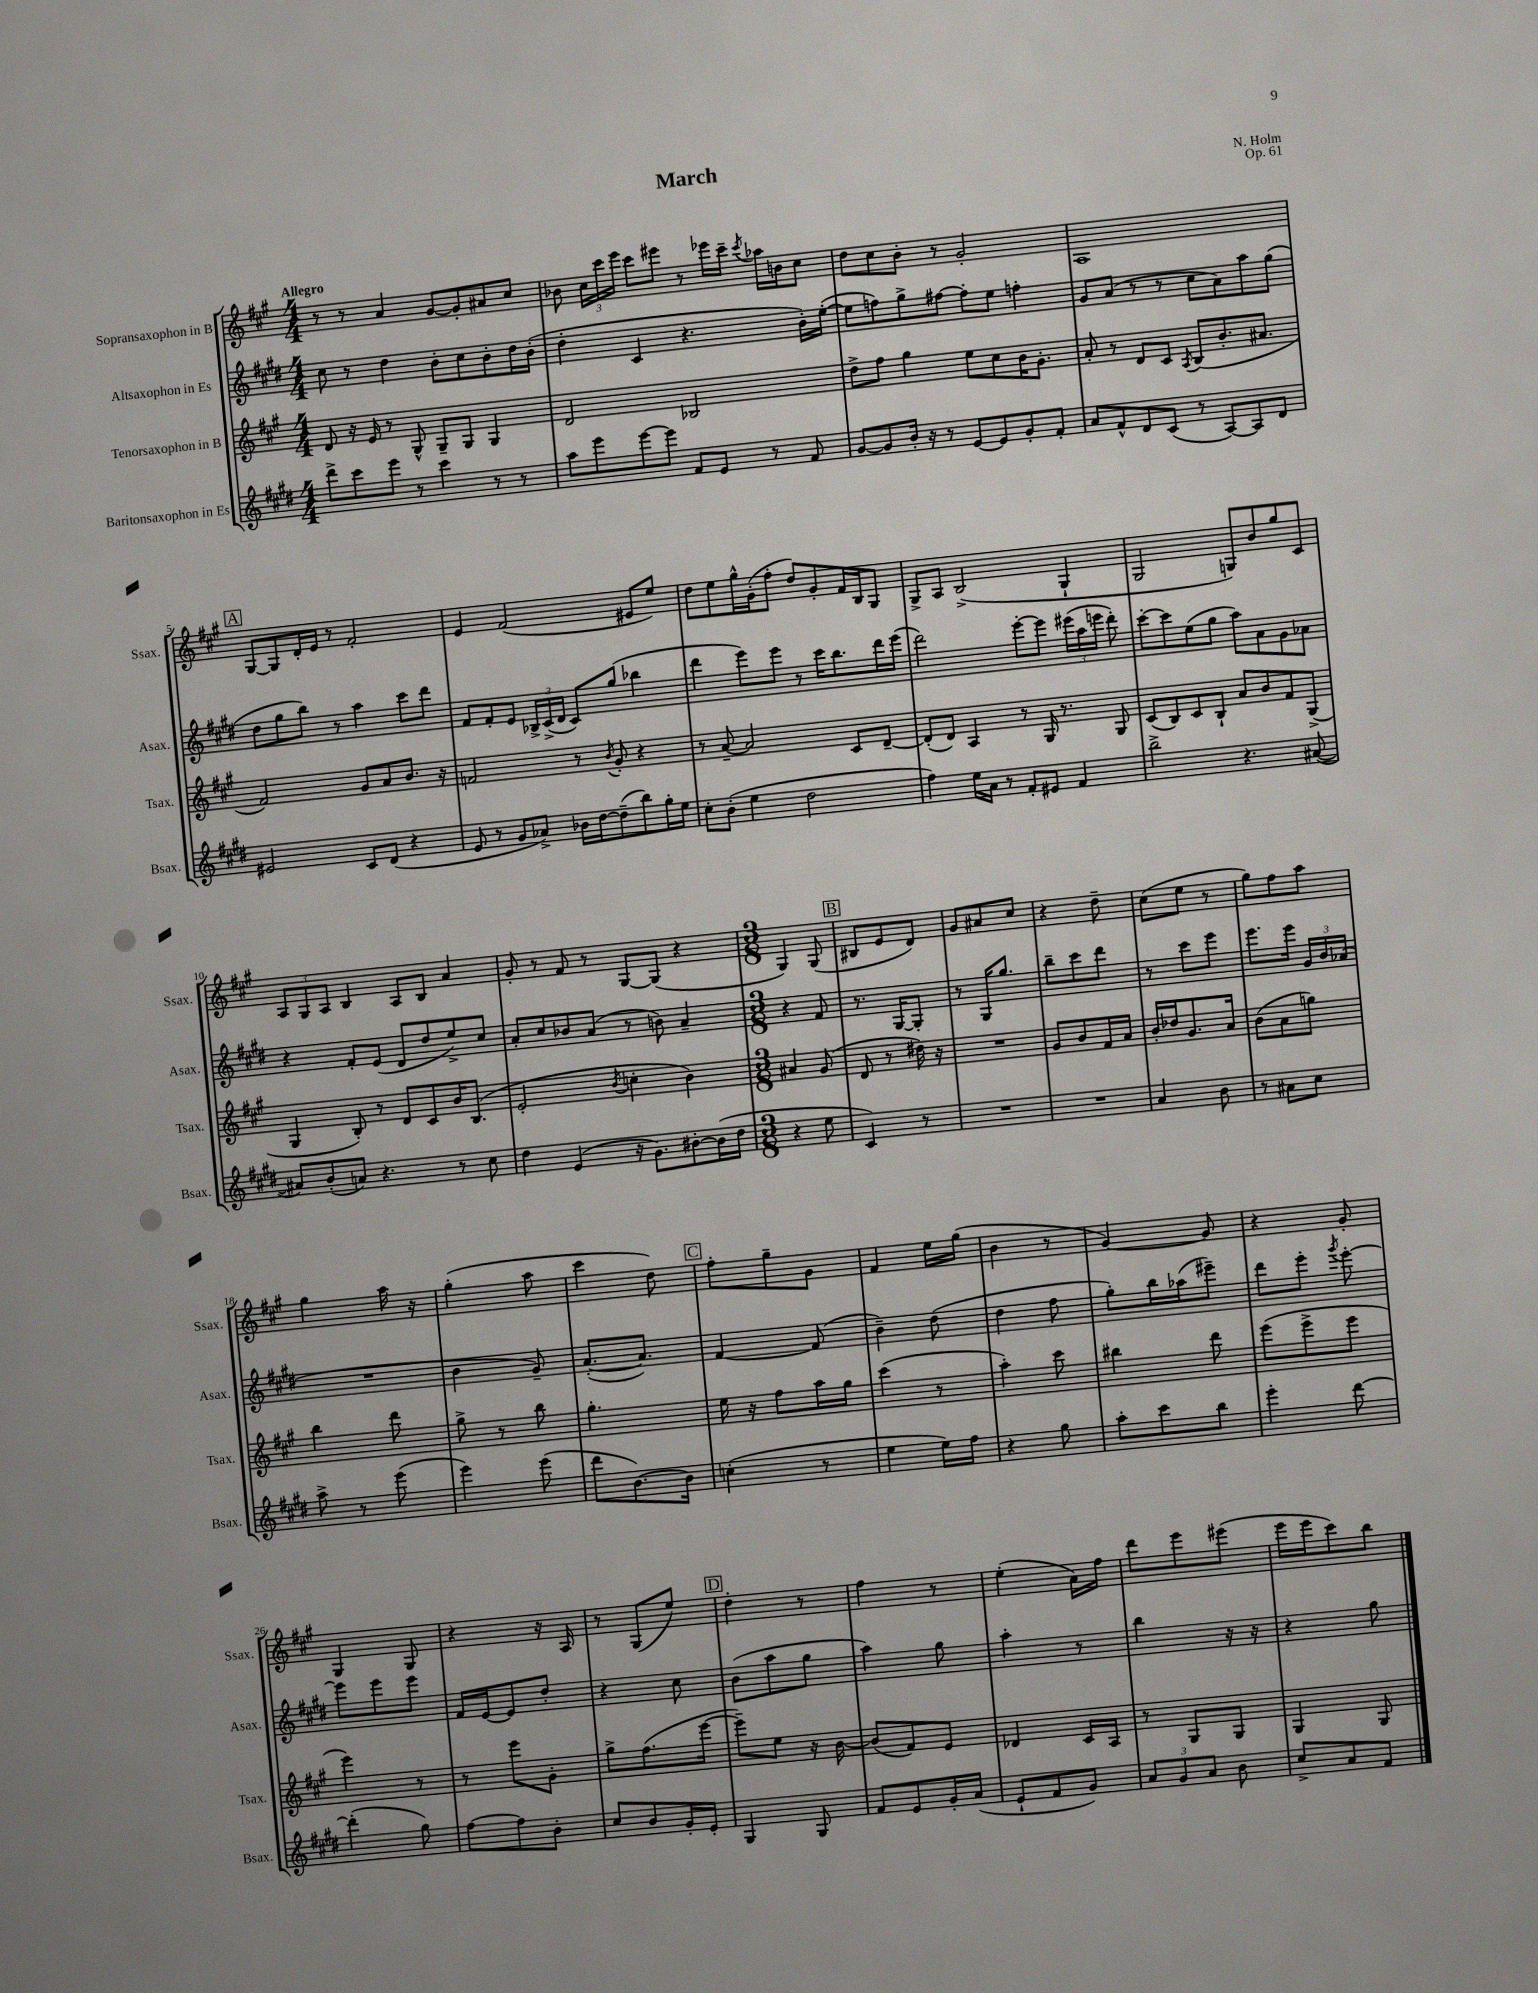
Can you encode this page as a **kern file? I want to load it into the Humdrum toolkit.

**kern	**kern	**kern	**kern
*staff4	*staff3	*staff2	*staff1
*clefG2	*clefG2	*clefG2	*clefG2
*k[f#c#g#d#]	*k[f#c#g#]	*k[f#c#g#d#]	*k[f#c#g#]
*M4/4	*M4/4	*M4/4	*M4/4
8ddd#^	8d	8cc#	8r
8ccc#	16r	8r	8r
.	16e	.	.
8eee	8r	4dd#	4a
8r	8G#^^	.	.
4ccc#	8G#~	8b'	[8g#
.	8G#	8cc#	8g#']
8r	4G#	8b'	8a#
8r	.	16dd#	8cc#
.	.	(16b'	.
=	=	=	=
8aa	2d	4dd#'	8b-
8eee	.	.	24cc#
.	.	.	24ccc#
.	.	.	24eee
[8eee	.	4c#	8ccc#
8eee]	.	.	8eee#
8f#	2B-	4.r	8r
8e	.	.	16eee-
.	.	.	16ccc#~
.	.	.	8qccc#
8r	.	.	16aa-
.	.	.	16b
8f#	.	16b')	8cc#
.	.	([16ee'	.
=	=	=	=
[8g#	8dd^	8ee]	8dd
8g#]	8ff#	8ff)	8cc#
16b'	4gg#	8gg#^	8b'
16r	.	.	.
8r	.	[8ff#	8r
[8e	8ee	8ff#']	2g#'
8e]	8cc#	8ee	.
8g#'	16b	4ff'	.
.	8.g#'	.	.
8f#'	.	.	.
=	=	=	=
8a	8a'	8g#	1A
8f#^^	8r	(8a	.
8d#	8d	8r	.
(8c#	8c#	8r	.
.	8qA	.	.
8r	(8B	8cc#	.
[8A)	8.b'	8a)	.
8A]	.	8aa	.
.	8.a#	.	.
8d#	.	(8gg#	.
=	=	=	=
2e#	2f#)	8dd#	[8G#
.	.	8gg#	8G#]
.	.	8bb)	16d'
.	.	.	16e
.	.	8r	8r
8c#	8g#	4aa	2f#'
(8d#	8a	.	.
4r	8.b	8ccc#	.
.	.	8ddd#	.
.	16r	.	.
=	=	=	=
8e	2f	8f#	4e
8r	.	8f#'	.
8g#	.	8e	(2f#
8a-^)	.	24B-^	.
.	.	(24c#^	.
.	.	24d#	.
16b-	8r	8c#)	.
[16dd#	.	.	.
.	8qb	.	.
(8dd#~]	8g#'	(8gg#	.
8bb)	4r	4bb-	8e#
16gg#'	.	.	8ee)
16ee	.	.	.
=	=	=	=
8cc#'	8r	4ddd#	8dd
(8b'	[8a~	.	8ee
4ee	2a]	8eee)	16gg#^^
.	.	.	(16g#'
.	.	8eee	8ff#'
2dd#	.	8r	8dd)
.	.	16ccc#	8g#'
.	.	8.bb	.
.	8c#	.	16f#
.	.	.	16B
.	[8d~	16ddd#	8G#
.	.	(16eee	.
=	=	=	=
4ff#)	(8d']	2ddd#)	8G#^
.	8d)	.	8A
16ee	4A	.	(2B^
16a	.	.	.
8r	.	.	.
8f#'	8r	[8eee'	.
8e#	16G#	8eee]	.
.	8.r	.	.
4f#	.	(24eee#	4G#`
.	.	24aa	.
.	.	24eee	.
.	8G#	8ddd#')	.
=	=	=	=
2bb^	(8c#	[8ccc#'	2G#
.	8B)	8ccc#]	.
.	8c#	(8ee	.
.	8B`	8gg#	.
4.r	8a	8aa)	8G)
.	8b	8a	8b
.	8f#	8g#	8gg#
([8a#	(8G#^	8a-	8c#
=	=	=	=
8a#])	4G#	4r	12A
.	.	.	12G#
(8b'	.	.	.
.	.	.	12A
8a)	8B')	8f#'	4B
4.r	8r	(8e	.
.	8d	8d#	8A
.	8c#	8dd#	8B
8r	16b	8ee^)	4a
.	(8.B	.	.
8cc#	.	8cc#	.
=	=	=	=
4dd#	2e'	8a'	8g#'
.	.	8cc#	8r
(4e	.	8b-	8f#
.	.	(8a	8r
.	8qb	.	.
16r	4cc'	8r	[8G#
8.g#)	.	.	.
.	.	8b)	(8G#]
[8b#'	4b)	4a~	4r
(16b#]	.	.	.
16dd#	.	.	.
=	=	=	=
*M3/8	*M3/8	*M3/8	*M3/8
4r	4a#	4r	4G#)
8ee	(8g#	8f#	(8G#
=	=	=	=
4c#)	8d	8.r	8B#
.	8r	.	8e
.	.	[16G#	.
8r	16dd#)	8G#']	8d)
.	16r	.	.
=	=	=	=
4.r	4.r	8r	8g#
.	.	16G#	8a#
.	.	8.gg#	.
.	.	.	8cc#
=	=	=	=
4.r	8g#	8bb~	4r
.	8b	8ccc#	.
.	16f#	8ddd#	8dd~
.	16a	.	.
=	=	=	=
4a	16b'	8r	(8cc#
.	16dd-	.	.
.	8.g#	8ccc#	8ee
8b	.	8eee	8r
.	16a	.	.
=	=	=	=
8r	(8b	8.eee	8gg#)
8a#	8a	.	8ff#
.	.	16eee	.
8cc#	8gg)	24g#	8aa
.	.	24b	.
.	.	(24a-	.
=	=	=	=
8aa^	4bb	4.r	4gg#
8r	.	.	.
(8eee	8ddd	.	16aa
.	.	.	16r
=	=	=	=
4eee)	8gg#^	4b	(4gg#'
.	8r	.	.
(8eee	8bb	8g#~)	8aa
=	=	=	=
8ddd#	4.gg#'	([8.a'	4ccc#
[8.b)	.	.	.
.	.	8.a])	.
.	.	.	8dd)
16b]	.	.	.
=	=	=	=
(4cc'	16ee	[4f#	8ff#'
.	16r	.	.
.	8ff#	.	8gg#~
8r	16aa	(8f#]	8g#
.	16gg#	.	.
=	=	=	=
4ee	(4ccc#	4b~)	4f#
16ee)	8r	(8dd#	16ee
16ff#	.	.	(16gg#
=	=	=	=
4r	4aa')	4dd#	4b
8gg#	8ccc#	8ff#	8r
=	=	=	=
8aa'	4bb#	8gg#')	[4g#)
8ccc#	.	16bb	.
.	.	(16aa-	.
8bb	8ddd	8eee#~)	8g#]
=	=	=	=
4eee'	(8eee	8ddd#	4r
.	8eee^	8eee'	.
.	.	8qggg#	.
[8ddd#	8eee	[8eee'	8g#'
=	=	=	=
(4ddd#']	4eee)	8eee]	4G#
.	.	8eee	.
8gg#)	8r	8eee	8G#
=	=	=	=
[8ff#	8r	16f#	4r
.	.	[16e	.
8ff#]	8eee	8e]	.
8b'	8g#'	8dd#'	16r
.	.	.	16A
=	=	=	=
8cc#	8gg#^	4r	8r
8b	(8.ff#	.	(8G#
16g#'	.	8cc#	8ee)
16e'	[16eee	.	.
=	=	=	=
4G#	8eee~])	(8b	4dd'
.	8ee	8aa	.
8G#	16r	8gg#	8r
.	[16b	.	.
=	=	=	=
8f#	(8b]	4aa)	4ff#
8e	8f#)	.	.
16g#'	8e	8gg#	8r
(16a	.	.	.
=	=	=	=
8e`	4d-	4aa'	(4ee'
8f#	.	.	.
8g#)	16c#	8r	16a)
.	16A	.	16ff#
=	=	=	=
12a	8r	4bb	8ddd
12g#	.	.	.
.	8G#	.	8eee
12a	.	.	.
8b	8G#	16r	(8eee#
.	.	16r	.
=	=	=	=
8cc#^	4G#	4r	16eee
.	.	.	16eee
8a	.	.	8ccc#)
8f#	8G#	8gg#	8bb
==	==	==	==
*-	*-	*-	*-
